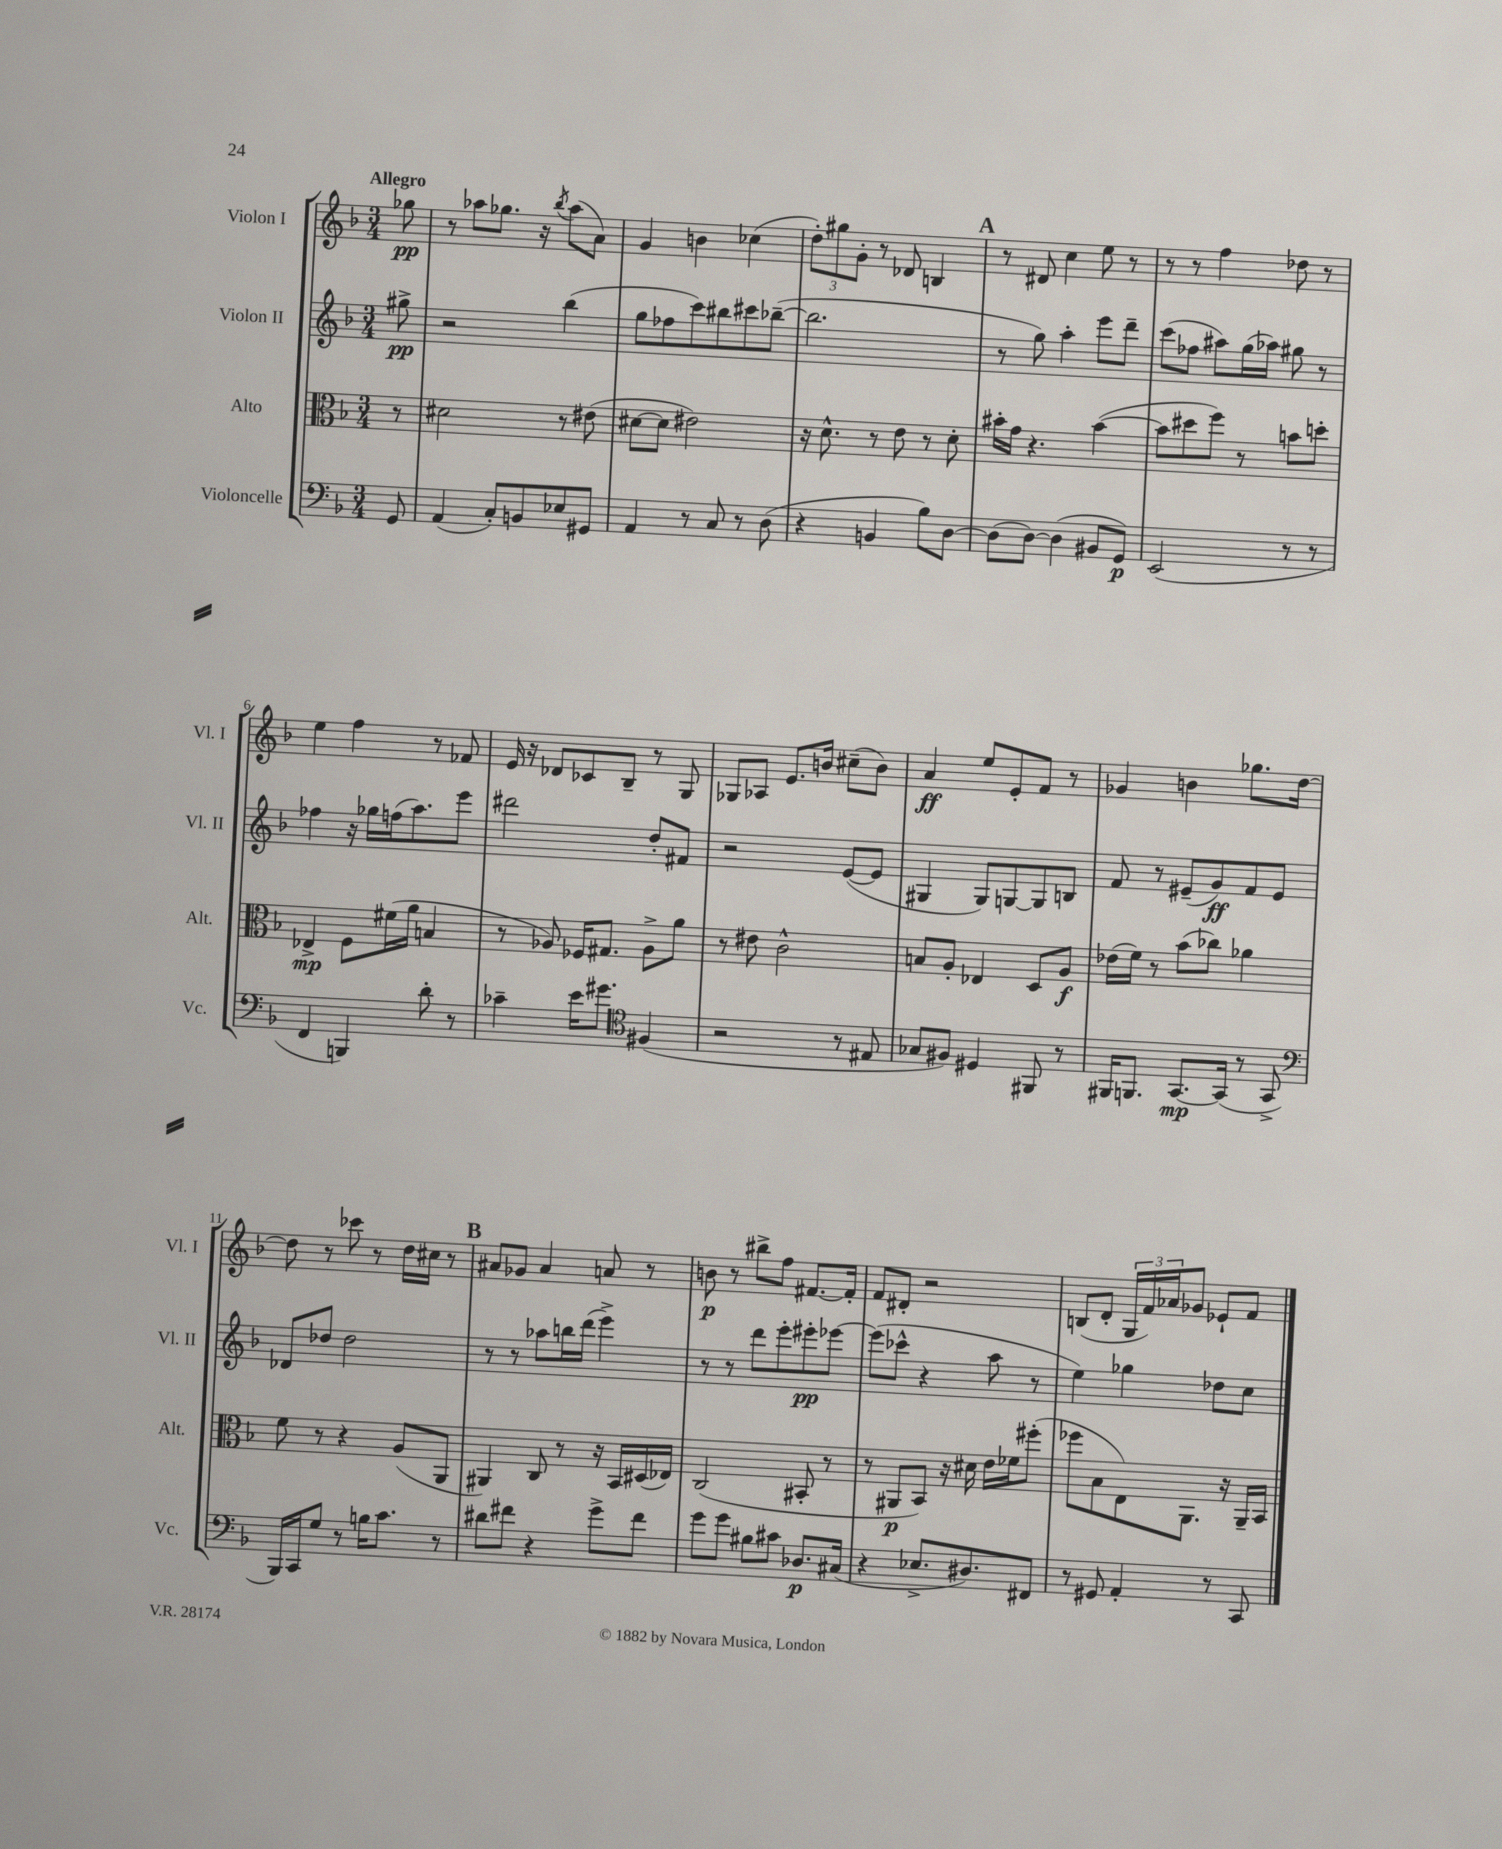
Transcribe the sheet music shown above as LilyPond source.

<<
\new StaffGroup <<
\new Staff = "s0" \with { instrumentName = "Violon I" shortInstrumentName = "Vl. I" } {
    \clef treble \key f \major \numericTimeSignature \time 3/4 \partial 8 \tempo "Allegro"
    ges''8\pp |
    r8 aes''8 ges''8. r16 \acciaccatura { bes''8 } aes''8( a'8) |
    g'4 b'4 ces''4( |
    \tuplet 3/2 { d''8-.) gis''8 g'8-. } r8 des'8 b4 |
    \mark \markup { \bold "A" } r8 dis'8 c''4 e''8 r8 |
    r8 r8 f''4 des''8 r8 |
    e''4 f''4 r8 fes'8 |
    e'16 r16 des'8 ces'8 bes8-- r8 g8 |
    ges8 aes8 e'8. b'16 cis''8--( b'8) |
    a'4\ff e''8 e'8-. f'8 r8 |
    ges'4 b'4 ges''8. d''16~ |
    d''8 r8 ces'''8 r8 d''16 cis''16 r8 |
    \mark \markup { \bold "B" } ais'8 ges'8 ais'4 a'8 r8 |
    b'8\p r8 bis''8-> f''8 fis'8.~ fis'16-. |
    f'8 dis'8-. r2 |
    b8( d'8-. \tuplet 3/2 { g16 f'16) aes'16 } ges'8 ees'8-! f'8 \bar "|." |
}
\new Staff = "s1" \with { instrumentName = "Violon II" shortInstrumentName = "Vl. II" } {
    \clef treble \key f \major \numericTimeSignature \time 3/4 \partial 8
    gis''8->\pp |
    r2 bes''4( |
    g''8 fes''8 c'''8) bis''8 cis'''8 bes''8~--( |
    bes''2. |
    \mark \markup { \bold "A" } r8 g''8) a''4-. e'''8 d'''8-- |
    c'''8( fes''8 ais''8) g''16( aes''16) gis''8 r8 |
    fes''4 r16 ges''16 f''16( a''8.) e'''8 |
    dis'''2 d''8-. fis'8 |
    r2 e'8~( e'8 |
    gis4 gis8) g8~ g8 b8 |
    f'8 r8 eis'8--( g'8\ff) f'8 eis'8 |
    des'8 des''8 des''2 |
    \mark \markup { \bold "B" } r8 r8 aes''8 b''16 d'''16( e'''4->) |
    r8 r8 d'''8 e'''8-. eis'''8-.\pp ees'''8~ |
    ees'''8( ces'''8-^ r4 a''8 r8 |
    e''4) ges''4 des''8 c''8 \bar "|." |
}
\new Staff = "s2" \with { instrumentName = "Alto" shortInstrumentName = "Alt." } {
    \clef alto \key f \major \numericTimeSignature \time 3/4 \partial 8
    r8 |
    dis'2 r8 eis'8( |
    dis'8~ dis'8 eis'2) |
    r16 d'8.-^ r8 e'8 r8 d'8-. |
    \mark \markup { \bold "A" } bis'16-. g'16 r4. bis'4~( |
    bis'8 dis''8 f''8) r8 b'8 d''8-. |
    ees4->\mp f8 fis'16( a'16 b4 |
    r8 aes8) fes16 gis8. aes8-> a'8 |
    r8 eis'8 c'2-^ |
    b8 a8-. ees4 d8 a8\f |
    ees'16( f'16) r8 bes'8( ces''8) aes'4 |
    f'8 r8 r4 a8( a,8 |
    \mark \markup { \bold "B" } ais,4) c8 r8 r16 bes,16 dis16( ees16) |
    c2( bis,8-. r8 |
    r8 ais,8\p bes,8) r16 dis'16 e'16 fes'16 fis''8-.( |
    fes''8 bes8 e8) a,8. r16 a,16-- bes,16 \bar "|." |
}
\new Staff = "s3" \with { instrumentName = "Violoncelle" shortInstrumentName = "Vc." } {
    \clef bass \key f \major \numericTimeSignature \time 3/4 \partial 8
    g,8 |
    a,4( c8-.) b,8 ees8 gis,8 |
    a,4 r8 c8 r8 d8( |
    r4 b,4 bes8) d8~ |
    \mark \markup { \bold "A" } d8( d8~) d4( bis,8 g,8\p) |
    e,2( r8 r8 |
    f,4 b,,4) d'8-. r8 |
    ces'4-- e'16 gis'8. \clef tenor fis4( |
    r2 r8 eis8 |
    ges8 fis8) dis4 fis,8 r8 |
    fis,16 f,8. g,8.~\mp g,16( r8 g,8-> |
    \clef bass bes,,16) c,16 g8 r8 b16 c'8. r8 |
    \mark \markup { \bold "B" } dis'8 fis'8 r4 g'8-> fis'8 |
    g'8 g'8 bis8 cis'8 des8.\p cis16( |
    r4 ees8.-> dis8.) fis,8 |
    r8 gis,8 a,4-. r8 c,8 \bar "|." |
}
>>
>>
